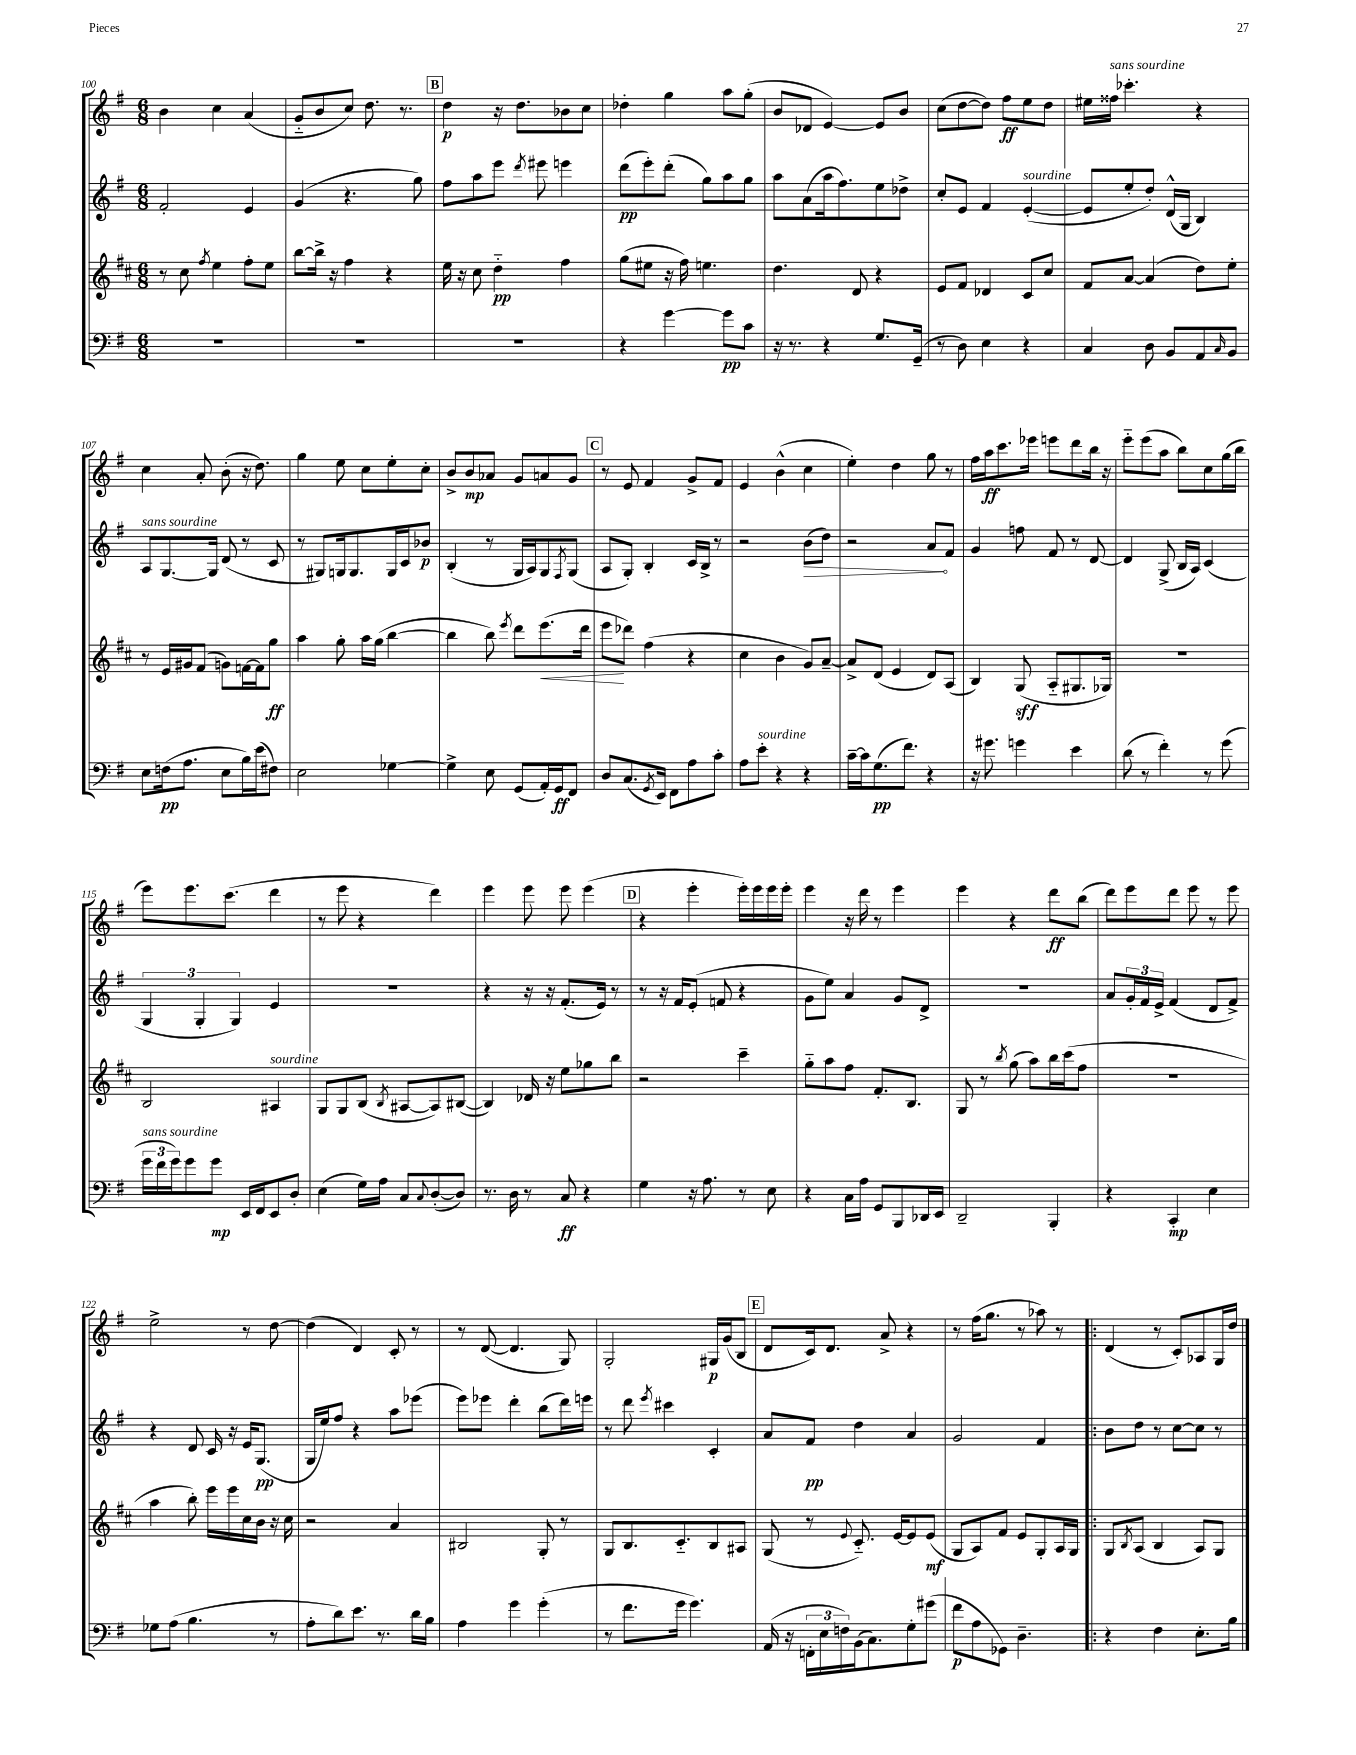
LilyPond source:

<<
\new StaffGroup <<
\new Staff = "s0" {
    \clef treble \key g \major \numericTimeSignature \time 6/8
    b'4 c''4 a'4( |
    g'8-_ b'8 c''8) d''8. r8. |
    \mark \markup { \box "B" } d''4\p r16 d''8. bes'8 c''8 |
    des''4-. g''4 a''8 g''8-.( |
    b'8 des'8 e'4~) e'8 b'8 |
    c''8( d''8~ d''8) fis''8\ff e''8 d''8 |
    eis''16 fisis''16^\markup { \italic "sans sourdine" } ces'''4.-. r4 |
    c''4 a'8-. b'8-.( r16 d''8.) |
    g''4 e''8 c''8 e''8-. c''8-. |
    b'8-> b'8\mp aes'8 g'8 a'8 g'8 |
    \mark \markup { \box "C" } r8 e'8 fis'4 g'8-> fis'8 |
    e'4 b'4-^( c''4 |
    e''4-.) d''4 g''8 r8 |
    fis''16 a''16\ff c'''8. ees'''16 e'''8 d'''8 b''16 r16 |
    e'''8-_ e'''8( a''8 b''8) c''8 g''16( b''16 |
    e'''8) e'''8. c'''8.( d'''4 |
    r8 e'''8 r4 d'''4) |
    e'''4 e'''8 e'''8 e'''4( |
    \mark \markup { \box "D" } r4 e'''4-. e'''16-.) e'''16 e'''16 e'''16-. |
    e'''4 r16 d'''16 r8 e'''4 |
    e'''4 r4 d'''8\ff b''8( |
    d'''8) e'''8 d'''8 e'''8 r8 e'''8 |
    e''2-> r8 d''8~ |
    d''4( d'4) c'8-. r8 |
    r8 d'8~( d'4. g8) |
    g2-. gis16\p g'16( b8 |
    \mark \markup { \box "E" } d'8 c'16) d'8. a'8-> r4 |
    r8 fis''16( g''8. r8 aes''8) r8 |
    \bar ".|:" d'4( r8 c'8-.) aes8 g16 d''16 \bar "|." |
}
\new Staff = "s1" {
    \clef treble \key g \major \numericTimeSignature \time 6/8
    fis'2-. e'4 |
    g'4( r4. g''8) |
    \mark \markup { \box "B" } fis''8 a''8 e'''8 \acciaccatura { d'''8 } eis'''8 e'''4 |
    d'''8\pp( e'''8-.) d'''8-.( g''8) a''8 g''8 |
    a''8 a'8( a''16 fis''8.) e''8 des''8-> |
    c''8-. e'8 fis'4 e'4~-.^\markup { \italic "sourdine" }( |
    e'8 e''8-. d''8-.) d'16-^( g16 b4) |
    a8^\markup { \italic "sans sourdine" } g8.~ g16 d'8( r8 c'8 |
    r8 gis8) g16 g8. g16 c'16 bes'8\p |
    b4-.( r8 g16 a16) g8 \acciaccatura { fis8 } g8( |
    \mark \markup { \box "C" } a8 g8-.) b4-. c'16 b16-> r8 |
    r2 \once \override Hairpin.circled-tip = ##t b'8\>( d''8) |
    r2 a'8\! fis'8 |
    g'4 f''8 fis'8 r8 d'8~ |
    d'4 g8->( b16 a16) c'4( |
    \tuplet 3/2 { g4 g4-. g4) } e'4 |
    R2. |
    r4 r16 r16 fis'8.-.( e'16) r8 |
    \mark \markup { \box "D" } r8 r16 fis'16 e'8-.( f'8 r4 |
    g'8 e''8) a'4 g'8 d'8-> |
    R2. |
    a'8 \tuplet 3/2 { g'16-. fis'16 e'16-> } fis'4( d'8 fis'8->) |
    r4 d'8 c'16 r16 e'16 g8.\pp( |
    g16 e''16) fis''8 r4 a''8 ees'''8( |
    e'''8) ees'''8 d'''4-. b''8( d'''16) e'''16 |
    r8 d'''8 \acciaccatura { e'''8 } cis'''4 c'4-. |
    \mark \markup { \box "E" } a'8 fis'8\pp d''4 a'4 |
    g'2 fis'4 |
    \bar ".|:" b'8 d''8 r8 c''8~ c''8 r8 \bar "|." |
}
\new Staff = "s2" {
    \clef treble \key d \major \numericTimeSignature \time 6/8
    r8 cis''8 \acciaccatura { fis''8 } e''4 fis''8-. e''8 |
    b''8~ b''16-> r16 fis''4 r4 |
    \mark \markup { \box "B" } e''16 r16 cis''8 d''4-_\pp fis''4 |
    g''8( eis''8 r16 fis''16) e''4. |
    d''4. d'8 r4 |
    e'8 fis'8 des'4 cis'8 cis''8 |
    fis'8 a'8~ a'4( d''8) e''8-. |
    r8 e'16 gis'16 fis'8( g'8) f'16~ f'16 g''8\ff |
    a''4 g''8-. a''16 g''16( b''4~ |
    b''4 b''8) \acciaccatura { e'''8 } d'''8 e'''8.\<( d'''16 |
    \mark \markup { \box "C" } e'''8\! des'''8) fis''4( r4 |
    cis''4 b'4 g'8) a'8~-- |
    a'8-> d'8( e'4 d'8) a8( |
    b4) g8\sff( a8-_ gis8. ges16) |
    R2. |
    b2 ais4^\markup { \italic "sourdine" } |
    g8 g8 b8( \acciaccatura { b8 } ais8~ ais8) bis8~( |
    bis4) des'16 r16 e''8 ges''8 b''8 |
    \mark \markup { \box "D" } r2 cis'''4-- |
    g''8-_ a''8 fis''8 fis'8.-. b8. |
    g8 r8 \acciaccatura { b''8 } g''8( a''8) b''16 cis'''16( fis''8 |
    R2. |
    a''4 b''8-.) e'''16 e'''16 cis''16 b'16 r16 cis''16 |
    r2 a'4 |
    bis2 g8-. r8 |
    g8 b8. cis'8.-_ b8 ais8 |
    \mark \markup { \box "E" } g8( r8 \appoggiatura { e'8 } cis'8.-_) e'16~ e'8 e'8\mf( |
    g8 a8) fis'8 e'8 g8-. a16 g16 |
    \bar ".|:" g8 \acciaccatura { b8 } a8( b4 a8) g8 \bar "|." |
}
\new Staff = "s3" {
    \clef bass \key g \major \numericTimeSignature \time 6/8
    R2. |
    R2. |
    \mark \markup { \box "B" } R2. |
    r4 g'4~ g'8\pp c'8 |
    r16 r8. r4 g8. g,16--( |
    r8 d8) e4 r4 |
    c4 d8 b,8 a,8 \grace { c16 } b,8 |
    e8 f16\pp( a8. e8 b16) e'16( fis8) |
    e2 ges4~ |
    ges4-> e8 g,8( a,16-.) g,16\ff fis,8 |
    \mark \markup { \box "C" } d8 c8.( \acciaccatura { g,8 } e,16) fis,8 a8 c'8-. |
    a8 e'8-.^\markup { \italic "sourdine" } r4 r4 |
    c'16~-- c'16 g8.\pp( fis'8.) r4 |
    r16 gis'8. g'4 e'4 |
    d'8( r8 fis'4-.) r8 g'8( |
    \tuplet 3/2 { g'16^\markup { \italic "sans sourdine" } fis'16 g'16) } g'8 g'8\mp e,16 fis,16 e,8 d8-. |
    e4( g16) a16 c8 \appoggiatura { c8 } d8~-.( d8) |
    r8. d16 r8 c8\ff r4 |
    \mark \markup { \box "D" } g4 r16 a8. r8 e8 |
    r4 c16 a16 g,8 b,,8 des,16 e,16 |
    d,2-- b,,4-. |
    r4 c,4-.\mp e4 |
    ges8 a8( b4. r8 |
    a8-. d'8) e'8. r8. d'16 b16 |
    a4 g'4 g'4-.( |
    r8 fis'8. g'16 g'4.) |
    \mark \markup { \box "E" } a,16( r16 \tuplet 3/2 { f,16-. e16 f16) } b,16( c8.) g8-. gis'8( |
    fis'8\p a8 ges,8) d4.-- |
    \bar ".|:" r4 fis4 e8.-. b16 \bar "|." |
}
>>
>>
\layout { \context { \Score currentBarNumber = #100 } }
